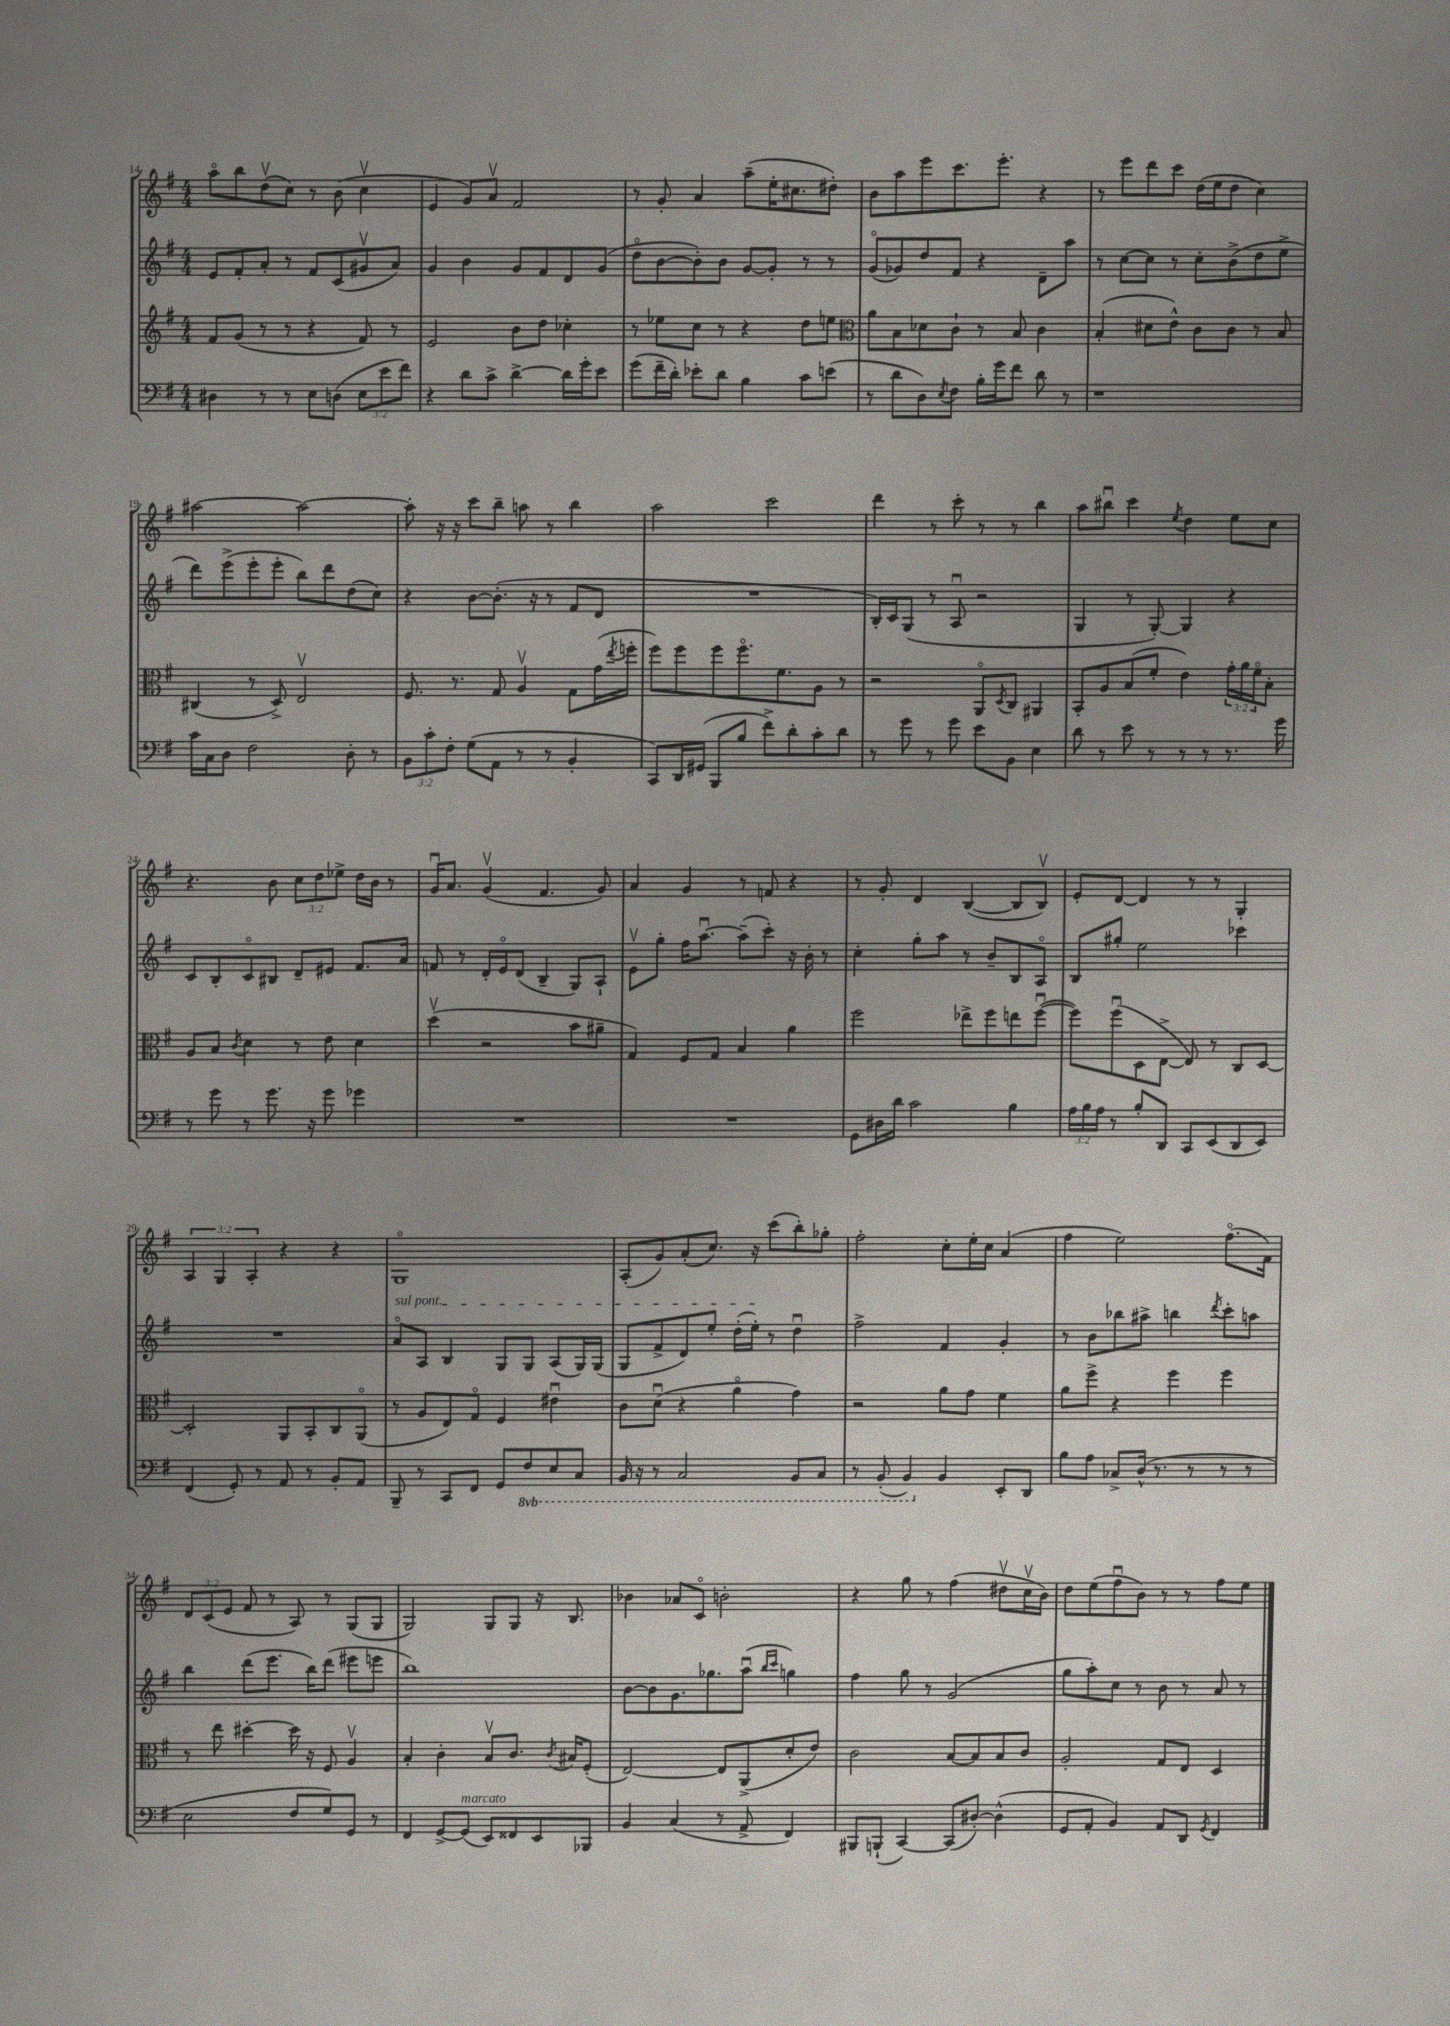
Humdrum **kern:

**kern	**kern	**kern	**kern
*staff4	*staff3	*staff2	*staff1
*clefF4	*clefG2	*clefG2	*clefG2
*k[f#]	*k[f#]	*k[f#]	*k[f#]
*M4/4	*M4/4	*M4/4	*M4/4
4D#	8f#	8e	8aao
.	(8g	8f#'	8bb
8r	8r	8a'	(8ddv
8r	8r	8r	8cc)
8E	4r	8f#	8r
(8D	.	(8c	(8b
12E	8f#)	8g#v	4ccv
12e	.	.	.
.	8r	8a)	.
12f#)	.	.	.
=	=	=	=
4r	2e	4g	4e
8d	.	4b	8g)
8c^	.	.	8av
[4d^	8b	8g	2f#
.	8dd	8f#	.
16d]	4cc-'	8d	.
16g'	.	.	.
8e	.	(8g	.
=	=	=	=
(8g	8r	8ddo	8r
16f#~	8ee-	[8b	8g'
16d')	.	.	.
8e-'	8cc	8b'])	4a
8d	8r	8b	.
4B	4r	[8g	(8aa~
.	.	8g']	16ee'
.	.	.	8.cc#
8c	8dd	8r	.
(8e	8ee	8r	8dd#')
=	=	=	=
*	*clefC3	*	*
8r	8a	(8go	8b
8d	8B	8g-)	8aa
8D)	8d-	8dd	8eee
8qE	.	.	.
8F#	8c`	8f#	8.ccc
16B'	8r	4r	.
16g	.	.	8.eee'
8f#	8B	.	.
8d	4c	8d~	4r
8r	.	8aa	.
=	=	=	=
1r	(4B'	8r	8r
.	.	[8cc	8eee
.	8d#	8cc]	8ddd
.	8e^^)	8r	8ccc
.	8c	8cc'	(16dd
.	.	.	16ee
.	8c	(8b^	8dd
.	8r	8dd	4cc)
.	8B	8ee^	.
=	=	=	=
16c	(4C#	8ddd)	[2aa#
16C	.	.	.
8D	.	(8eee^	.
2F#	8r	8eee'	.
.	8D^)	8eee'	.
.	2Ev	8bb)	2aa#_
.	.	8ddd	.
8D'	.	(8dd	.
8r	.	8cc)	.
=	=	=	=
12BB	8.F#	4r	8aa#']
12c'	.	.	.
.	.	.	16r
12F#'	.	.	.
.	8.r	.	16r
(8G	.	[8b	8ccc
8AA	8G	(8.b']	8bb~
8r	4Av	.	8aa
.	.	16r	.
8r	.	8r	8r
4BB'	8G	8f#	4bb
.	(16g	8d	.
.	8qee	.	.
.	16ff'	.	.
=	=	=	=
8CC)	8ff#)	1r	2aa
16DD	8ff#	.	.
(16GG#	.	.	.
8BBB	8ff#	.	.
8B	8.ff#o	.	.
8f#^)	.	.	2ccc
.	8.f#	.	.
8d'	.	.	.
8c'	8A	.	.
8d	8r	.	.
=	=	=	=
8r	2r	16B')	4ddd
.	.	16c	.
8g	.	(8G	.
8r	.	8r	8r
8g	.	8Au	8ccc'
8e	8AAo	2r	8r
.	8qD	.	.
8BB	8C	.	8r
4E	4AA#	.	4bb
=	=	=	=
8d	8BB'	4G	8aa
8r	8A	.	8bb#u
8e	(8B	8r	4ccc
8r	8f#'	[8G')	.
.	.	.	8qee
8r	4e)	4G]	4dd
8r	.	.	.
8.r	24g'	4r	8ee
.	24a	.	.
.	24f#o	.	.
.	8B'	.	8cc
16g	.	.	.
=	=	=	=
8r	8A	8c	4.r
8g	8B	8B'	.
.	8qc	.	.
8r	4d	8co	.
8.g	.	8B#	8b
.	8r	8d~	12cc
16r	.	.	.
.	.	.	12dd
8g	8e	8e#	.
.	.	.	12ee-^
4g-	4d	8.f#	16dd
.	.	.	16b
.	.	.	8r
.	.	16a	.
=	=	=	=
1r	(4ddv	8f	16gu
.	.	.	8.a
.	.	8r	.
.	2r	16d'	(4gv
.	.	16eo	.
.	.	(8d	.
.	.	4B~	4.f#
.	8b	8G)	.
.	8a#~	8A`	8g)
=	=	=	=
1r	4G)	8ev	4a
.	.	8gg'	.
.	8F#	16ff#	4g
.	.	[8.aau	.
.	8G	.	.
.	4B	(8aa~]	8r
.	.	8ccc')	8f
.	4a	16r	4r
.	.	16b'	.
.	.	8r	.
=	=	=	=
8GG	2ff#	4cc'	8r
16D#	.	.	8g'
16d	.	.	.
2c	.	8gg'	4d
.	.	8aa	.
.	8ee-^	8r	([4B
.	8ff#	8b~	.
4B	8ee	8B	8B]
.	([8ff#u	8Ao	8Bv)
=	=	=	=
24A	8ff#])	8B	8e'
24B	.	.	.
24A	.	.	.
8r	(8ff#u	8gg#'	[8d
8B'	8D	2ee	4d]
8DD	[8E^	.	.
8CC	8E])	.	8r
(8EE	8r	.	8r
8DD	8C	4ccc-	4G'
8EE)	[8D	.	.
=	=	=	=
(4FF#	2D']	1r	6A
.	.	.	6G
8GG')	.	.	.
.	.	.	6A'
8r	.	.	.
8AA	8AA	.	4r
8r	8BB'	.	.
8BB'	8C	.	4r
8AA	(8AAo	.	.
=	=	=	=
8BBB~	8r	8ao	1Go
8r	8A	8A	.
8CC	8E)	4B	.
8FF#	8Go	.	.
8GG	4F#	8G	.
8FF#	.	8G	.
8EE	4e#u	(8A	.
8CC	.	16G)	.
.	.	(16G	.
=	=	=	=
16BBB	8c	8G	(8A'
16r	.	.	.
8r	(8du	8f#^	8g)
2CC	4r	8d)	(8a'
.	.	8ee'	8.cc)
.	4ao	(16dd'	.
.	.	16ee')	16r
.	.	8r	(8ccc
8BBB	4g)	4ddu	8bb')
8CC	.	.	8gg-'
=	=	=	=
8r	2r	2ff#^	2ff#'
(8BBB'	.	.	.
4BBB)	.	.	.
4BB	8a	4f#	8cc'
.	8g	.	16ee'
.	.	.	16cc
8EE'	4f#	4g'	(4a
8DD	.	.	.
=	=	=	=
8B	8a	8r	4ff#
8A	8ff#^	8b	.
8C-^	4r	8bb-	2ee)
(16D^^	.	8aa#^	.
8.r	.	.	.
.	4ff#	4bb	.
8r	.	.	.
.	.	8qddd	.
8r	4ff#	8ccc'	(8.ff#o
8r	.	8aa	.
.	.	.	16f#)
=	=	=	=
2E	8r	4bb	12d
.	.	.	(12c
.	8ee	.	.
.	.	.	12e
.	[4dd#'	(8ddd	8f#
.	.	8.eee	8r
8F#	16dd#]	.	8A)
.	16r	16bb)	.
8G)	8F#	(8ddd	8r
8GG	4Av	8eee#	(8G
8r	.	8eee	8G
=	=	=	=
4FF#	4B'	1bb)	2G)
[8GG^	4c'	.	.
(8GG]	.	.	.
8EE)	8Bv	.	8G
8FF##	8.c	.	8G
8EE	.	.	16r
.	8qc	.	.
.	16B#	.	8.B
8BBB-	(8F#'	.	.
=	=	=	=
4BB	[2E)	[8b	4b-
.	.	8b]	.
(4C	.	8.g	8a-
.	.	.	8co
.	.	8.gg-	.
8r	8E]	.	2b'
8AA^	(8AA^	(8aau	.
.	.	16qqbb	.
.	.	16qqccc	.
4FF#)	8d'	4gg)	.
.	8e)	.	.
=	=	=	=
8BBB#	2c	4ff#	4r
(8BBB`	.	.	.
[4CC)	.	8gg	8gg
.	.	8r	8r
(8CC]	[8B	(2g	(4ff#
[8D#')	8B]	.	.
(4D#^^]	8B	.	8dd#v
.	8c	.	16ccv
.	.	.	16b)
=	=	=	=
8GG	2A'	8gg	8dd
8AA'	.	8aa')	(8ee
4BB)	.	8cc	8ff#u
.	.	8r	8b)
8AA	8G	8b	8r
8DD	8E	8r	8r
8qGG	.	.	.
4FF#	4D	8a	8ff#
.	.	8r	8ee
==	==	==	==
*-	*-	*-	*-
